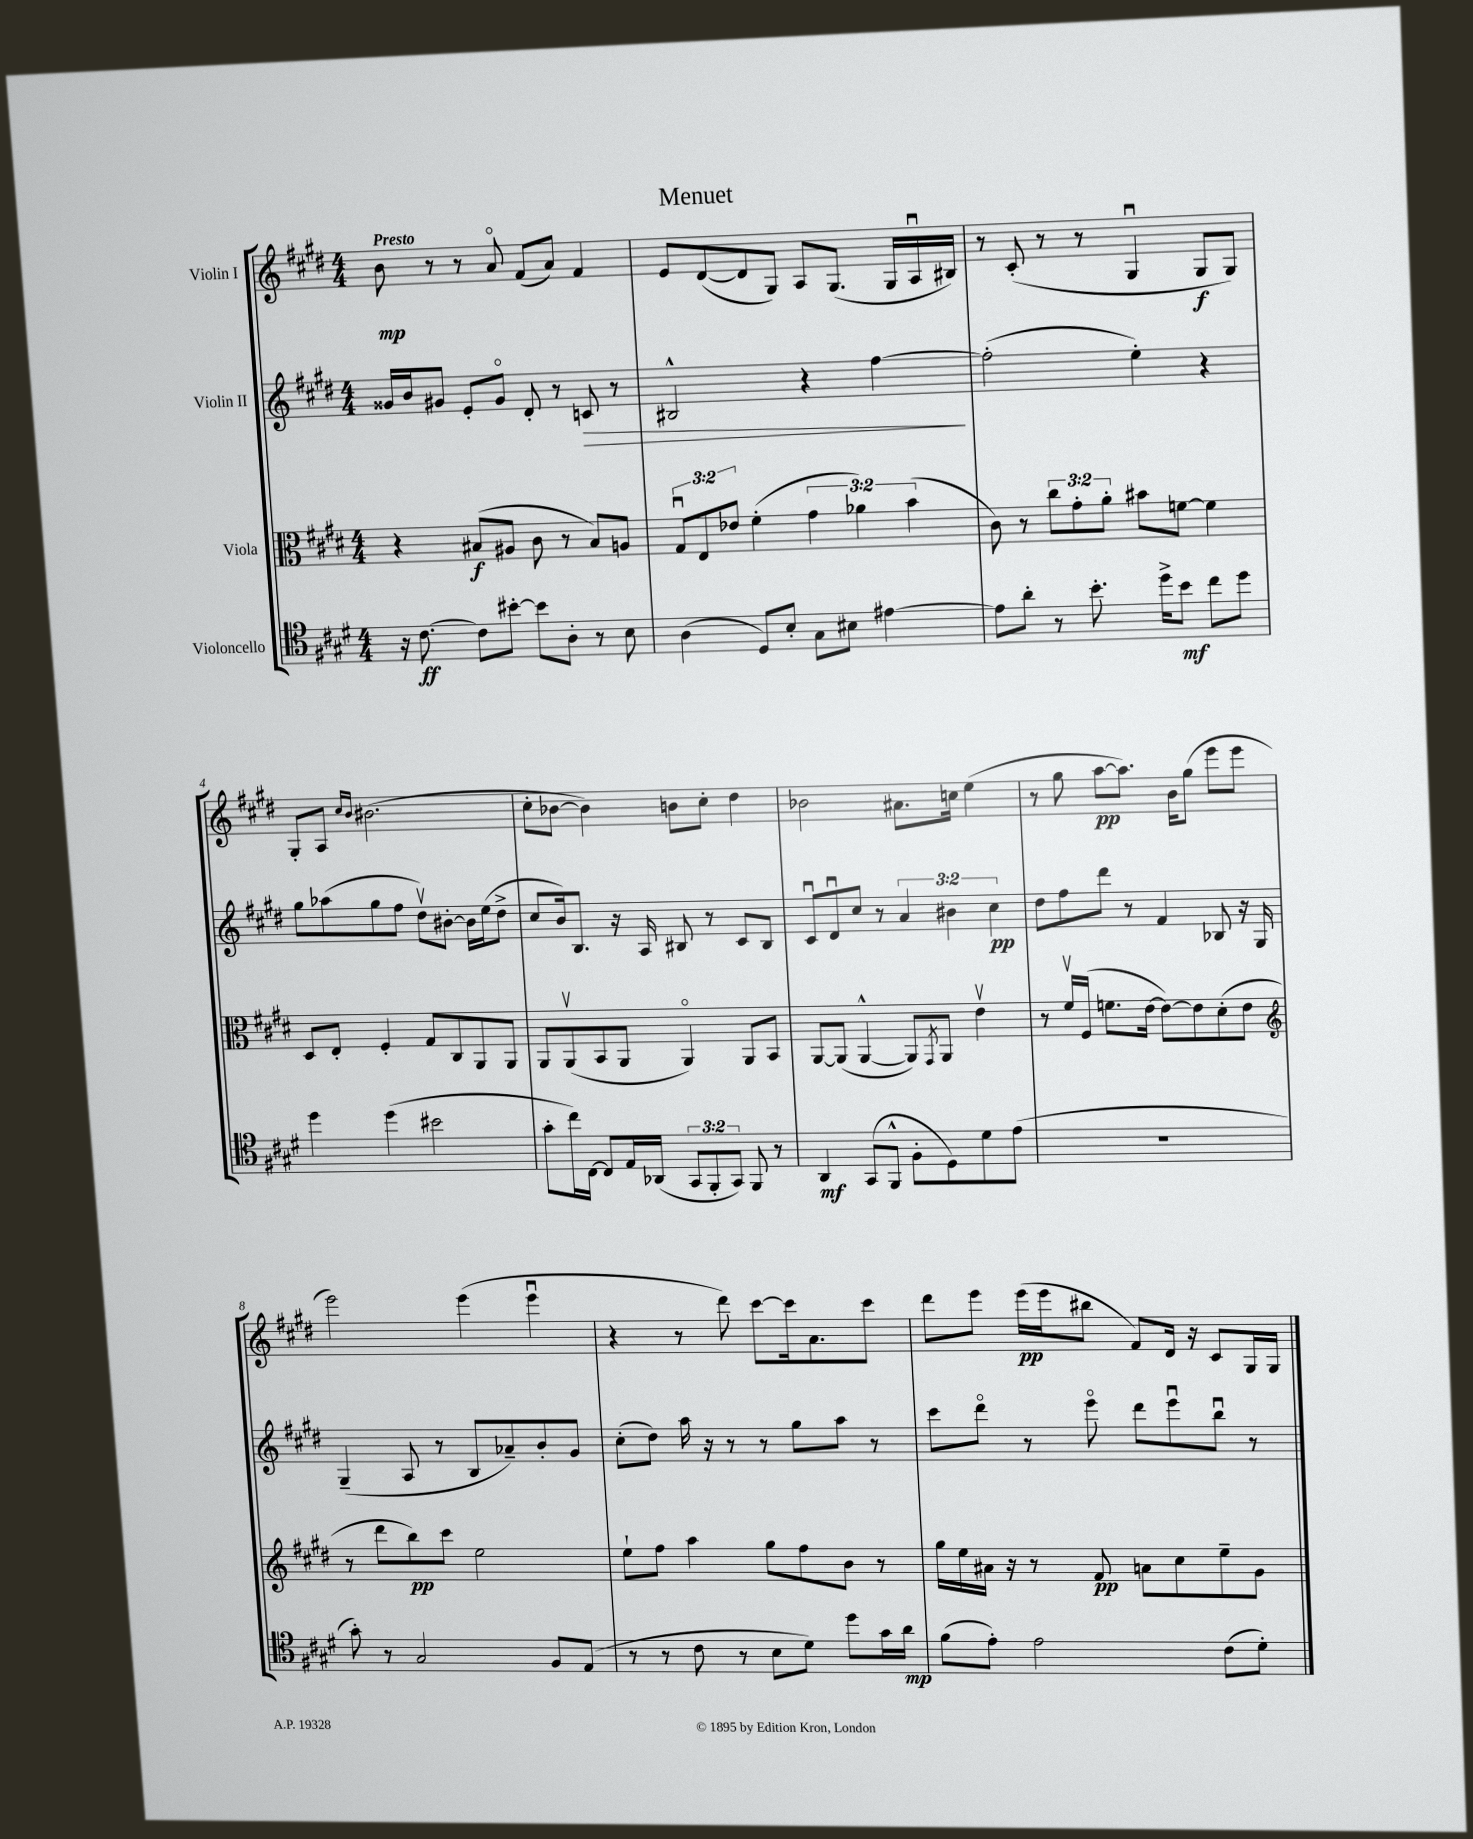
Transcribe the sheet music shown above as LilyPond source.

\header { title = "Menuet" }
<<
\new StaffGroup <<
\new Staff = "s0" \with { instrumentName = "Violin I" } {
    \clef treble \key e \major \numericTimeSignature \time 4/4 \tempo "Presto"
    b'8\mp r8 r8 a'8\flageolet fis'8( a'8) fis'4 |
    e'8 dis'8~( dis'8 gis8) a8 gis8.( gis16 a16\downbow bis16) |
    r8 cis'8-.( r8 r8 gis4\downbow gis8\f gis8) |
    gis8-. a8 \grace { cis''16 b'16 } bis'2.( |
    cis''8-. bes'8~ bes'4) b'8 cis''8-. dis''4 |
    bes'2 ais'8. c''16 e''4( |
    r8 gis''8 a''8~\pp a''8.) b'16 gis''8( e'''8 e'''8 |
    e'''2) e'''4( e'''4\downbow |
    r4 r8 dis'''8) cis'''8~ cis'''16 a'8. cis'''8 |
    dis'''8 e'''8 e'''16\pp( e'''16 bis''8 fis'8) dis'16 r16 cis'8 gis16 gis16 \bar "|." |
}
\new Staff = "s1" \with { instrumentName = "Violin II" } {
    \clef treble \key e \major \numericTimeSignature \time 4/4 \override Staff.TupletNumber.text = #tuplet-number::calc-fraction-text
    gisis'16 b'16 gis'8 e'8-. gis'8\flageolet dis'8-. r8 c'8\> r8 |
    bis2-^ r4 fis''4~\! |
    fis''2-.( e''4-.) r4 |
    gis''8 aes''8( gis''8 fis''8 dis''8\upbow) bis'8~-. bis'16 e''16( dis''8-> |
    cis''8 b'16) b8. r16 a16 bis8 r8 cis'8 bis8 |
    cis'8\downbow dis'8\downbow cis''8 r8 \tuplet 3/2 { a'4 bis'4 cis''4\pp } |
    dis''8 fis''8 dis'''8 r8 fis'4 bes8 r16 gis16 |
    gis4--( a8 r8 b8 aes'8--) b'8-. gis'8 |
    cis''8-.( dis''8) a''16 r16 r8 r8 gis''8 a''8 r8 |
    cis'''8 dis'''8\flageolet r8 e'''8\flageolet dis'''8 e'''8\downbow b''8\downbow r8 \bar "|." |
}
\new Staff = "s2" \with { instrumentName = "Viola" } {
    \clef alto \key e \major \numericTimeSignature \time 4/4 \override Staff.TupletNumber.text = #tuplet-number::calc-fraction-text
    r4 bis8\f( ais8 cis'8 r8 bis8) a8 |
    \tuplet 3/2 { gis8\downbow e8 ees'8 } fis'4-.( \tuplet 3/2 { gis'4 aes'4) b'4( } |
    cis'8) r8 \tuplet 3/2 { cis''8 gis'8-. a'8-. } bis'8 f'8~ f'4 |
    dis8 e8-. fis4-. gis8 cis8 a,8 a,8 |
    a,8 a,8\upbow( b,8 a,8 a,4\flageolet) a,8 b,8 |
    a,8~ a,8( a,4~-^ a,8) \acciaccatura { gis,8 } a,8 e'4\upbow |
    r8 fis'16\upbow fis16( f'8. e'16~ e'8~) e'8 dis'8-.( e'8 |
    \clef treble r8 dis'''8 b''8\pp) cis'''8 e''2 |
    e''8-! fis''8 a''4 gis''8 fis''8 b'8 r8 |
    gis''16 e''16 ais'16 r16 r8 fis'8\pp a'8 cis''8 e''8-- gis'8 \bar "|." |
}
\new Staff = "s3" \with { instrumentName = "Violoncello" } {
    \clef tenor \key e \major \numericTimeSignature \time 4/4 \override Staff.TupletNumber.text = #tuplet-number::calc-fraction-text
    r16 cis'8.~\ff cis'8 bis'8~-. bis'8 a8-. r8 b8 |
    a4( dis8) b8-. gis8 bis8 eis'4~ |
    eis'8 a'8-. r8 b'8.-. dis''16-> b'8\mf cis''8 dis''8 |
    dis''4 dis''4( bis'2 |
    gis'8-. cis''16) cis16~ cis8 e16 aes,16( \tuplet 3/2 { gis,8 fis,8-. gis,8) } fis,8 r8 |
    a,4\mf gis,8( fis,8-^ fis8-. dis8) dis'8 e'8( |
    R1 |
    gis'8-.) r8 gis2 fis8 e8( |
    r8 r8 cis'8 r8 b8 dis'8) dis''8 gis'16 a'16\mp |
    fis'8( e'8-.) e'2 cis'8( dis'8-.) \bar "|." |
}
>>
>>
